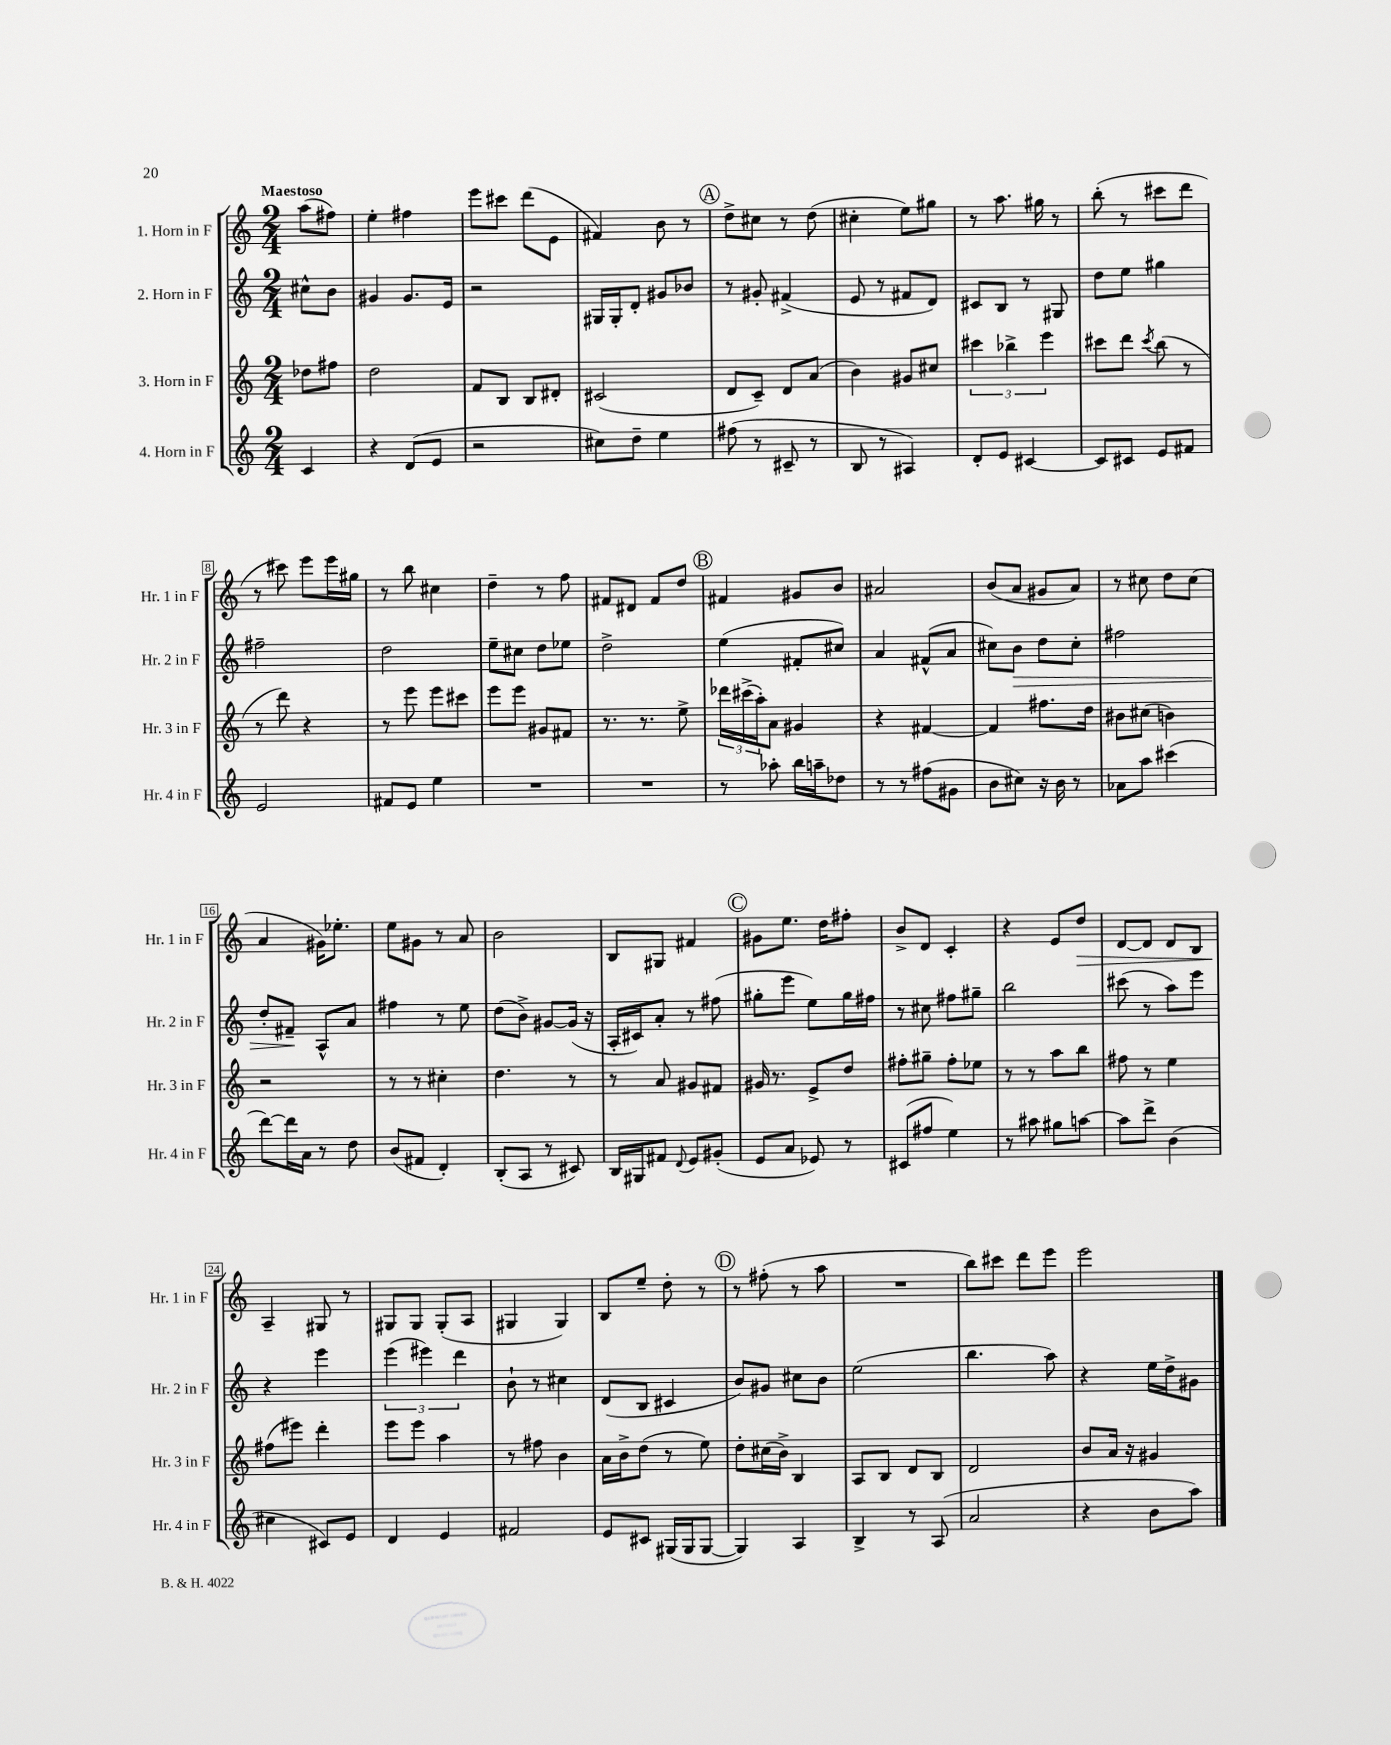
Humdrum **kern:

**kern	**kern	**kern	**kern
*staff4	*staff3	*staff2	*staff1
*clefG2	*clefG2	*clefG2	*clefG2
*k[]	*k[]	*k[]	*k[]
*M2/4	*M2/4	*M2/4	*M2/4
4c/	8dd-\L	8cc#^^\L	(8aa\L
.	8ff#\J	8b\J	8ff#\J)
=	=	=	=
4r	2dd\	4g#/	4ee'\
(8d/L	.	8.g#/L	4ff#\
8e/J	.	.	.
.	.	16e/Jk	.
=	=	=	=
2r	8f/L	2r	8eee\L
.	8B/J	.	8ccc#\J
.	8B/L	.	(8ddd\L
.	8d#'/J	.	8e\J
=	=	=	=
8cc#\L)	(2c#/	16G#/LL	4f#/)
.	.	16G#'/J	.
8dd~\J	.	8d'/J	.
4ee\	.	8g#/L	8b\
.	.	8b-/J	8r
=	=	=	=
(8ff#\	8d/L	8r	8dd^\L
8r	8c~/J)	8g#'/	8cc#\J
8c#~/	8d/L	(4f#^/	8r
8r	(8a/J	.	(8dd\
=	=	=	=
8B/	4b\)	8e/	4cc#'\
8r	.	8r	.
4A#/)	8g#/L	8f#/L	8ee\L)
.	8cc#/J	8d/J)	8gg#\J
=	=	=	=
8d'/L	6ccc#\	8c#/L	8r
8e/J	.	8B/J	8.aa\
.	6bb-^\	.	.
[4c#/	.	8r	.
.	.	.	16gg#\
.	6eee\	.	.
.	.	8G#/	8r
=	=	=	=
8c#/]L	8ccc#\L	8dd\L	(8bb'\
8c#/J	8ddd\J	8ee\J	8r
.	8qccc#/	.	.
8e/L	(8bb\	4gg#\	8ccc#\L
8f#/J	8r	.	8ddd\J
=	=	=	=
2e/	8r	2ff#~\	8r
.	8ddd\)	.	8ccc#\)
.	4r	.	8eee\L
.	.	.	16eee\L
.	.	.	16gg#\JJ
=	=	=	=
8f#/L	8r	2dd\	8r
8e/J	8eee\	.	8bb\
4ee\	8eee\L	.	4cc#\
.	8ccc#\J	.	.
=	=	=	=
2r	8eee\L	8ee~\L	4dd~\
.	8eee\J	8cc#\J	.
.	8g#/L	8dd\L	8r
.	8f#/J	8ee-\J	8ff\
=	=	=	=
2r	8.r	2dd^\	8f#/L
.	.	.	8d#/J
.	8.r	.	.
.	.	.	8f#/L
.	8ee^\	.	8dd/J
=	=	=	=
8r	24ddd-\LL	(4ee\	4f#/
.	(24ccc#^\	.	.
.	24aa'\J)	.	.
8aa-'\	8a\J	.	.
16bb\LL	4g#/	8f#'/L	8g#/L
16aa~\J	.	.	.
8dd-\J	.	8cc#/J)	8b/J
=	=	=	=
8r	4r	4a/	2a#/
8r	.	.	.
(8ff#\L	[4f#/	(8f#^^/L	.
8g#\J	.	8a/J	.
=	=	=	=
8b\L	4f#/]	8cc#\L)	(8b/L
8cc#\J)	.	8b\J	8a/J
16r	8.ff#\L	8dd\L	8g#/L
16b\	.	.	.
8r	.	8cc#'\J	8a/J)
.	16dd\Jk	.	.
=	=	=	=
8a-\L	8b#\L	2ff#\	8r
8aa\J	(8cc#\J	.	8cc#\
(4ccc#\	4b\)	.	8dd\L
.	.	.	(8cc#\J
=	=	=	=
[8ddd\L)	2r	8dd'/L	4a/
16ddd\]L	.	8f#~/J	.
16a\JJ	.	.	.
8r	.	8A^^/L	16g#\LK)
.	.	.	8.ee-'\J
8dd\	.	8a/J	.
=	=	=	=
(8b/L	8r	4ff#\	8ee\L
8f#/J	8r	.	8g#\J
4d'/)	4cc#'\	8r	8r
.	.	8ee\	8a/
=	=	=	=
(8B'/L	4.dd\	(8dd\L	2b\
8A/J	.	8b^\J)	.
8r	.	[8g#/L	.
8c#/)	8r	(16g#/]Jk	.
.	.	16r	.
=	=	=	=
16B/LL	8r	16A'/LL	8B/L
16G#/J	.	16c#/J)	.
8f#/J	8a/	8a'/J	8G#/J
8qqd/	.	.	.
8e/L	8g#/L	8r	4f#/
(8g#'/J	8f#/J	(8ff#\	.
=	=	=	=
8e/L	16g#/	8gg#'\L	8g#\L
.	8.r	.	.
8a/J	.	8eee\J	8.ee\J
8e-/)	8e^/L	8ee\L)	.
.	.	.	16dd\LK
8r	8dd/J	16gg#\L	8ff#'\J
.	.	16ff#\JJ	.
=	=	=	=
(8c#/L	8ff#'\L	8r	8b^/L
8ff#/J	8gg#~\J	8cc#\	8d/J
4ee\)	8ff#'\L	8ff#\L	4c'/
.	8ee-\J	8gg#~\J	.
=	=	=	=
8r	8r	2bb\	4r
8aa#\	8r	.	.
8gg#\L	8aa\L	.	8e/L
[8aa\J	8bb\J	.	8dd/J
=	=	=	=
8aa\]L	8ff#\	(8ccc#\	[8d/L
8ddd^\J	8r	8r	8d/]J
(4b\	4ee\	8aa\L)	8d/L
.	.	8eee\J	8B/J
=	=	=	=
4cc#\	(8ff#\L	4r	4A~/
.	8eee#\J)	.	.
8c#/L)	4ddd'\	4eee\	8G#/
8e/J	.	.	8r
=	=	=	=
4d/	8eee\L	(6eee\	8G#/L
.	8eee\J	.	8G#/J
.	.	6eee#\)	.
4e/	4aa\	.	(8G#'/L
.	.	6ddd\	.
.	.	.	8A/J
=	=	=	=
2f#/	8r	8b`\	4G#/
.	8ff#\	8r	.
.	4b\	4cc#\	4G#/)
=	=	=	=
8e/L	16a\LL	(8d/L	8B/L
.	16b^\J	.	.
8c#/J	(8dd\J	8B/J	8ee~/J
(16G#/LL	8r	4c#/	8dd'\
16G#/J	.	.	.
[8G#/J	8ee\)	.	8r
=	=	=	=
4G#/])	8dd'\L	8b/L)	8r
.	(16cc#\L	8g#/J	(8ff#'\
.	16b^\JJ)	.	.
4A/	4B/	8cc#\L	8r
.	.	8b\J	8aa\
=	=	=	=
4B^/	8A/L	(2ee\	2r
.	8B/J	.	.
8r	8d/L	.	.
(8A/	8B/J	.	.
=	=	=	=
2a/	2d/	4.bb\	8bb\L)
.	.	.	8ccc#\J
.	.	.	8ddd\L
.	.	8aa\)	8eee\J
=	=	=	=
4r	8b/L	4r	2eee\
.	16a/Jk	.	.
.	16r	.	.
8b\L	4g#/	16ee\LL	.
.	.	16dd^\J	.
8aa\J)	.	8g#\J	.
==	==	==	==
*-	*-	*-	*-
